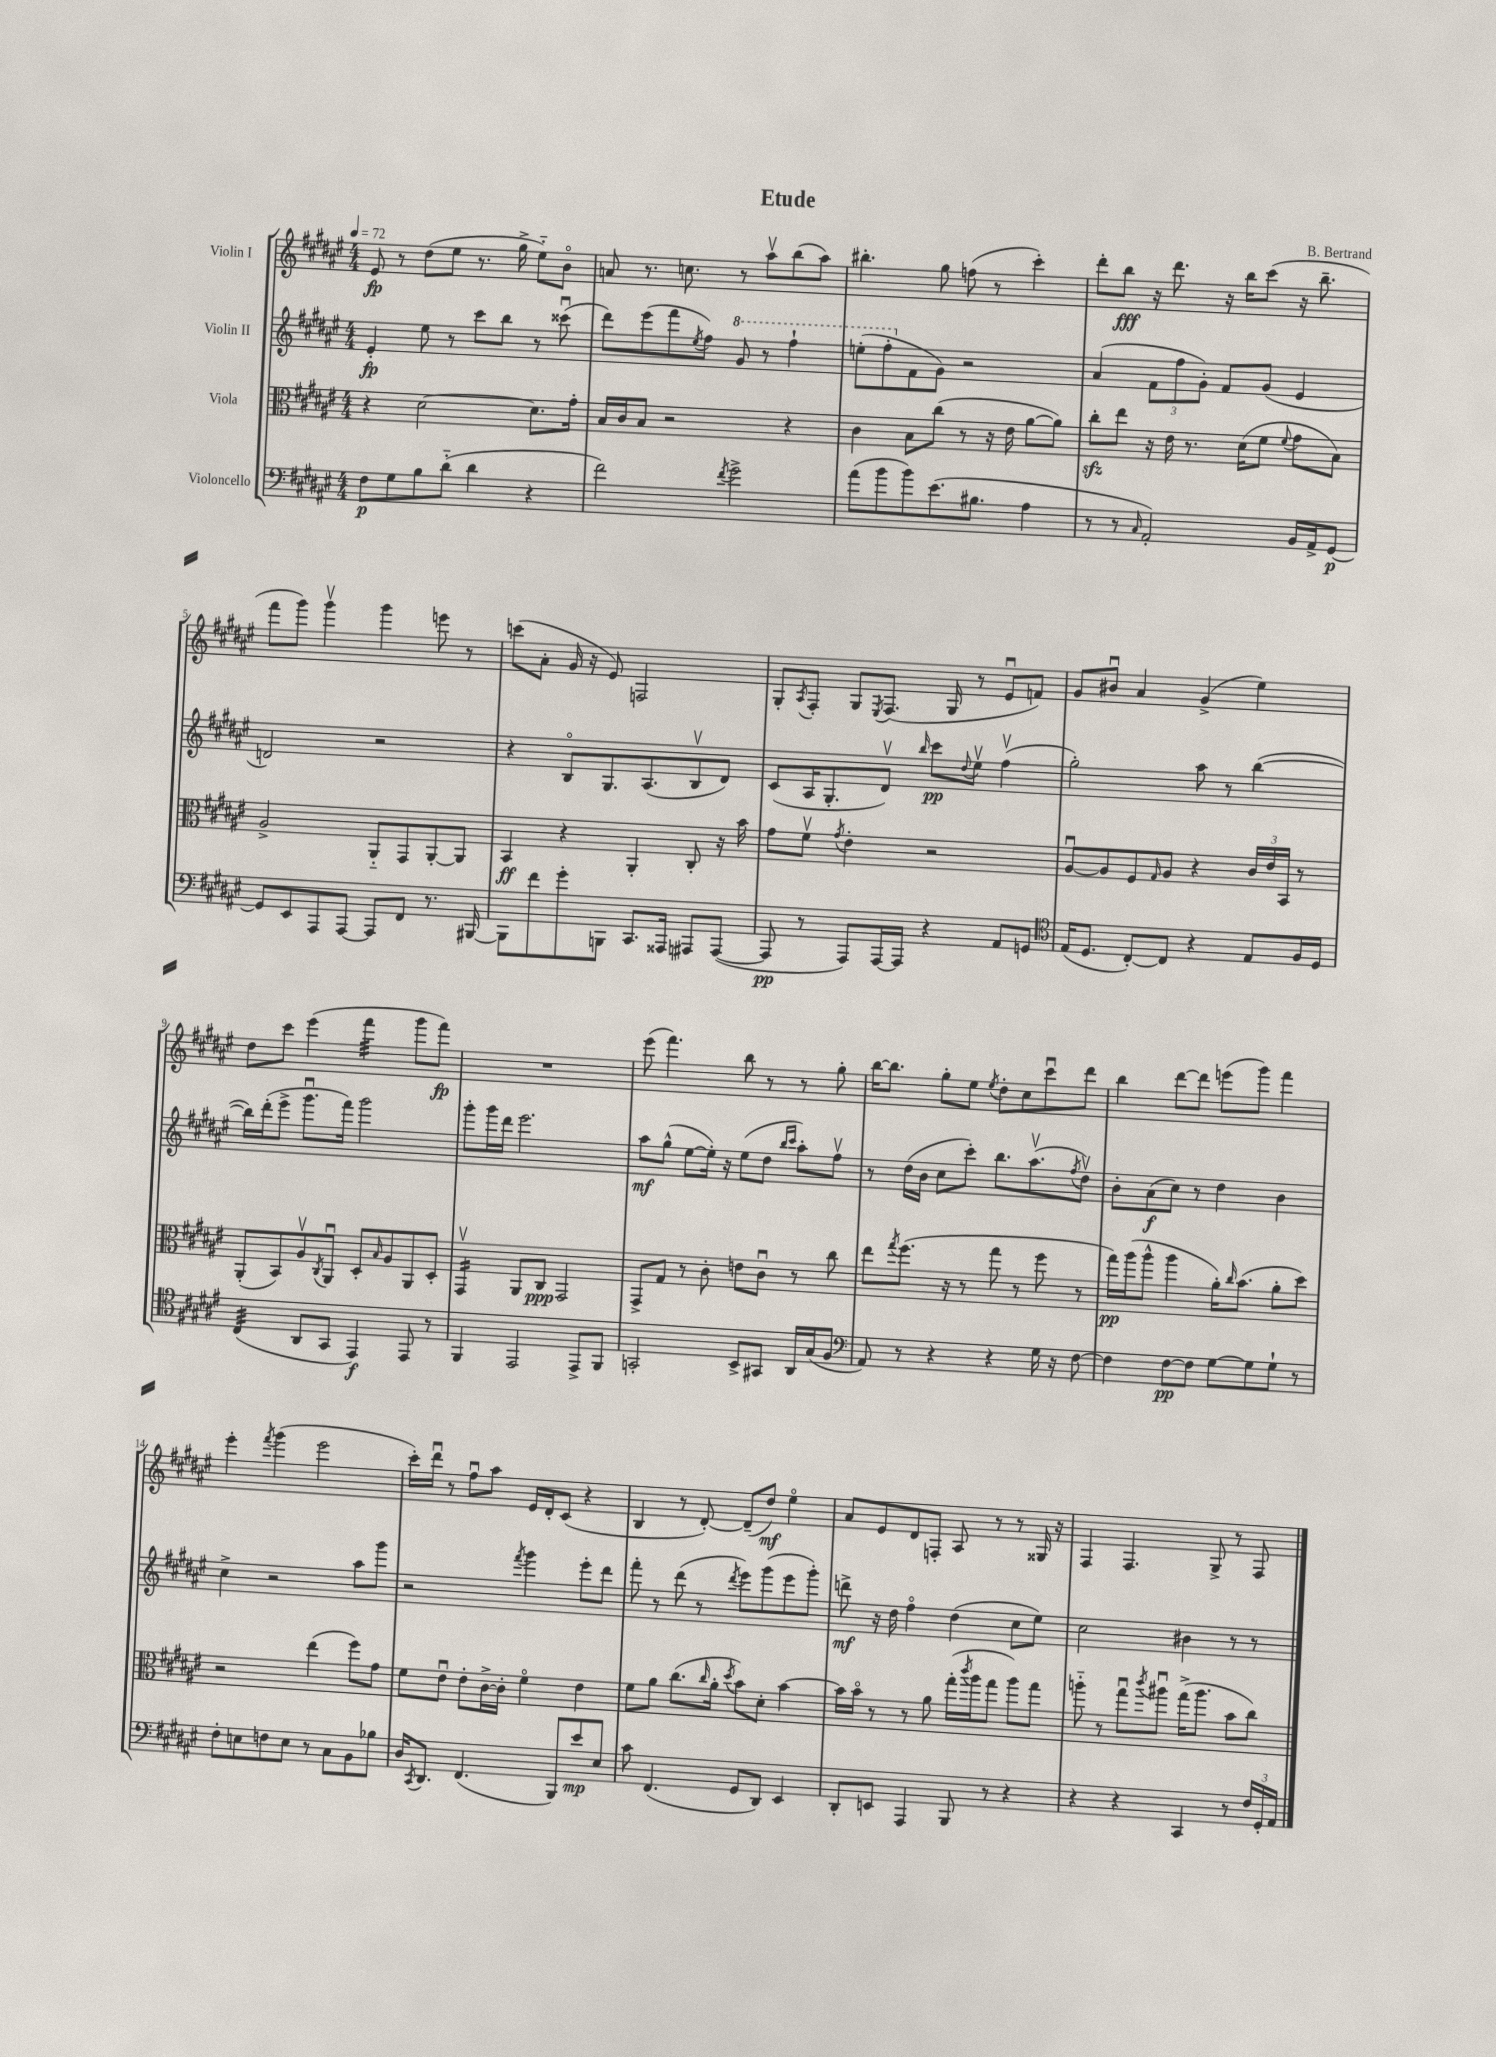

**kern	**kern	**kern	**kern
*staff4	*staff3	*staff2	*staff1
*clefF4	*clefC3	*clefG2	*clefG2
*k[f#c#g#d#a#e#]	*k[f#c#g#d#a#e#]	*k[f#c#g#d#a#e#]	*k[f#c#g#d#a#e#]
*M4/4	*M4/4	*M4/4	*M4/4
*MM72	*MM72	*MM72	*MM72
8F#\L	4r	4e#'/	8e#/
8G#\	.	.	8r
8B\	[2d#\	8ee#\	(8dd#\L
(8d#'~\J	.	8r	8ee#\J
4d#\	.	8ccc#\L	8.r
.	.	8bb\J	.
.	.	.	16gg#^\
4r	8.d#\]L	8r	8ee#'~\L)
.	.	(8ccc##u\	8bo\J
.	16g#'\Jk	.	.
=	=	=	=
2f#\)	16B/LL	8ddd#\L)	8a/
.	16c#/J	.	.
.	8B/J	(8eee#\	8.r
.	2r	8fff#\	.
.	.	.	8.cc\
.	.	8qee#/	.
.	.	8ff#\J)	.
8qf#/	.	.	.
2g#^\	.	8gg#/	8r
.	.	8r	8aa#v\L
.	4r	4fff#`\	(8bb\
.	.	.	8aa#\J)
=	=	=	=
(8a#\L	4c#\	(8eee'\L	4.bb#'\
8b\	.	8fff#'\	.
8b\)	8B\L	8f#\	.
(8.e#\	(8cc#\J	8g#\J)	8gg#\
.	8r	2r	(8ff\
8.B#\J	.	.	.
.	16r	.	8r
.	16e#\	.	.
4A#\	[8a#\L	.	4ccc#'\)
.	8a#\]J)	.	.
=	=	=	=
8r	8cc#'\L	(4a#/	8ddd#'\L
8r	8ee#\J	.	8bb\J
16qqC#/	.	.	.
2AA#'/)	16r	12f#\L	16r
.	16e#\	.	8.ddd#\
.	.	12ff#\	.
.	8.r	.	.
.	.	12g#'\J)	.
.	.	8f#/L	16r
.	(16d#\LK	.	16bb\LK
.	8f#\J	(8g#/J	(8ccc#\J
.	8qqf#/	.	.
16BB/LL	8g#\L	4e#/	16r
16AA#^/J	.	.	8.bb~\
[8GG#/J	8B\J)	.	.
=	=	=	=
8GG#/]L	2A#^/	2d/)	8fff#\L
8EE#/	.	.	8ggg#\J)
8AAA#/	.	.	4ggg#v\
[8AAA#/J	.	.	.
8AAA#/]L	8AA#'~/L	2r	4ggg#\
8FF#/J	8GG#/	.	.
8.r	[8AA#'/	.	8eee\
.	8AA#/]J	.	8r
[16BBB#/	.	.	.
=	=	=	=
8BBB#\]L	4BB/	4r	(8ccc\L
8f#\	.	.	8a#'\J
8g#'\	4r	8Bo/L	16g#/
.	.	.	16r
8BBB\J	.	8.G#/	8e#/)
8.CC#/L	4AA#'/	.	2F/
.	.	(8.A#/	.
16AAA##/Jk	.	.	.
8AAA#/L	8C#'/	8Bv/	.
([8AAA#/J	16r	8d#/J)	.
.	16b\	.	.
=	=	=	=
8AAA#/]	8g#\L	(8c#/L	8G#'/L
.	.	.	8qA#/
8r	8f#v\J	16A#/K	8F#'/J
.	.	8.G#'/	.
.	8qg#/	.	.
8AAA#/L)	4e#'\	.	8G#/L
.	.	.	8qE#/
[16AAA#/L	.	8d#v/J)	(8.F#/J
16AAA#/]JJ	.	.	.
.	.	16qqbb/	.
4r	2r	8ccc#\L	.
.	.	.	16G#/
.	.	8qqdd#/	.
.	.	8ee#v\J	8r
8AA#/L	.	(4ff#v\	8e#u/L
8GG/J	.	.	8f/J)
=	=	=	=
*clefC4	*	*	*
(16E#/LK	[8A#u/L	2gg#'\)	8g#/L
8.D#/J	.	.	.
.	8A#/]	.	8b#u/J
[8C#'/L)	8F#/	.	4a#/
.	16qqG#/	.	.
8C#/]J	8A#/J	.	.
4r	4r	8aa#\	(4g#^/
.	.	8r	.
8E#/L	24c#/LL	([4bb\	4ee#\)
.	24e#/	.	.
.	24BB/JJ	.	.
16F#/L	8r	.	.
16D#/JJ	.	.	.
=	=	=	=
(4C#/	(8AA#'/L	16bb\]LL)	8dd#\L
.	.	(16ddd#'\J	.
.	8BB/)	8eee#^\J	8ccc#\J
8AA#/L	8A#v/	8.ggg#u\L	(4eee#\
.	8qC#/	.	.
8GG#/J	8AA#u/J	.	.
.	.	16fff#\Jk)	.
4EE#/)	8D#'/L	2ggg#\	4fff#\
.	16qqB/	.	.
.	8A#/	.	.
8EE#/	8AA#/	.	8ggg#\L
8r	8D#'/J	.	8fff#\J)
=	=	=	=
4FF#/	4GG#v/	8ggg#'\L	1r
.	.	16ggg#\L	.
.	.	16ddd#\JJ	.
2EE#/	8AA#/L	2.eee#\	.
.	8C#/J	.	.
.	2GG#/	.	.
8EE#^/L	.	.	.
8FF#/J	.	.	.
=	=	=	=
2GG'/	8GG#^/L	8aa#\L	(8eee#\
.	8G#/J	(8gg#^^\J	4.fff#\)
.	8r	[8ee#\L	.
.	8c#'\	16ee#'\]Jk)	.
.	.	16r	.
8BB^/L	8e\L	(8ee#\L	8bb\
8GG#/J	8c#u\J	8dd#\J	8r
.	.	16qqbb/LL	.
.	.	16qqccc#/JJ	.
16AA#/LL	8r	8aa#'\L)	8r
(16G#/J	.	.	.
8F#/J	8cc#\	8ff#v\J	8gg#'\
=	=	=	=
*clefF4	*	*	*
8AA#/)	8ee#\L	8r	[16bb\LK
.	.	.	8.bb\]J
.	8qgg#/	.	.
8r	(8.ff#\J	(16dd#\LL	.
.	.	16b\JJ	.
4r	.	8cc#\L	8gg#'\L
.	16r	.	.
.	8r	8ccc#'\J)	8ee#\J
.	.	.	8qee#/
4r	8gg#\	8.bb\L	8dd#'\L
.	8r	.	8cc#\
.	.	(8.aa#v\	.
16G#\	8ff#\	.	8ccc#u\
16r	.	.	.
.	.	8qff#/	.
[8F#\	8r	8dd#v\J)	8ddd#\J
=	=	=	=
4F#\]	16gg#\LL)	8b'\L	4bb\
.	(16aa#\J	.	.
.	8aa#^^\J	(8a#\	.
[8F#\L	4aa#\	8cc#\J)	[8ddd#\L
8F#\]J	.	8r	8ddd#\]J
[8G#\L	16a#'\LK)	4dd#\	(8eee\L
.	16qqcc#/	.	.
.	(8.b\J	.	.
8G#\]	.	.	8ggg#\J)
8G#`\J	8a#'\L	4b\	4fff#\
8r	8dd#\J)	.	.
=	=	=	=
8F#'\L	2r	4cc#^\	4eee#'\
8E\	.	.	.
.	.	.	8qfff#/
8F\	.	2r	(4ggg#\
8E\J	.	.	.
8r	(4ee#\	.	2eee#\
8C#\L	.	.	.
8BB\	8ff#\L)	8aa#\L	.
8B-\J	8g#\J	8ggg#\J	.
=	=	=	=
16D#/LK	8f#\L	2r	16ccc#'\LL)
8qCC#/	.	.	.
8.DD#/J	.	.	16ddd#u\JJ
.	8e#u\J	.	8r
(4.FF#/	8e#'\L	.	8ff#u\L
.	[16c#^\L	.	8aa#\J
.	16c#'\]JJ	.	.
.	.	8qfff#/	.
.	4f#o\	4ggg#\	16e#/LL
.	.	.	16d#'/J
8BBB/L)	.	.	(8c#/J
8e#/	4e#\	8eee#'\L	4r
8E#/J	.	8ddd#\J	.
=	=	=	=
8c#\	8f#\L	8fff#'\	4B/
(4.FF#/	8a#\J	8r	.
.	(8.cc#\L	(8ddd#\	8r
.	.	8r	[8d#'/)
.	16qqcc#/	.	.
.	16a#'\Jk	.	.
.	8qdd#/	8qddd#/	.
8GG#/L	8b\L)	8eee#\L)	(8d#~/]L
8DD#/J)	8d#'\J	(8ggg#\	8dd#/J)
4EE#/	[4b\	8eee#\	4ee#o\
.	.	8ggg#'\J)	.
=	=	=	=
8DD#'/L	16b\]LL	8ddd^\	8a#/L
.	16bo\JJ	.	.
8EE/J	8r	16r	8e#/
.	.	16dd#\	.
4AAA#/	8r	4ff#o\	8d#/
.	8a#\	.	8F'/J
8BBB/	(16gg#'\LL	(4dd#\	8A#/
.	8qccc#/	.	.
.	16aa#\J	.	.
8r	8gg#\J	.	8r
4r	8aa#\L)	8cc#\L	8r
.	8gg#\J	8ee#\J)	16G##/
.	.	.	16r
=	=	=	=
4r	8aa'~\	2cc#\	4F#/
.	8r	.	.
4r	8gg#u\L	.	4.F#/
.	8qccc#/	.	.
.	8aa#u\J	.	.
4CC#/	(16gg#^\LK	4b#\	.
.	8.aa#\J	.	.
.	.	.	8G#^/
8r	8b\L	8r	8r
24F#/LL	8cc#\J)	8r	8F#/
24GG#'/	.	.	.
24AA#/JJ	.	.	.
==	==	==	==
*-	*-	*-	*-
